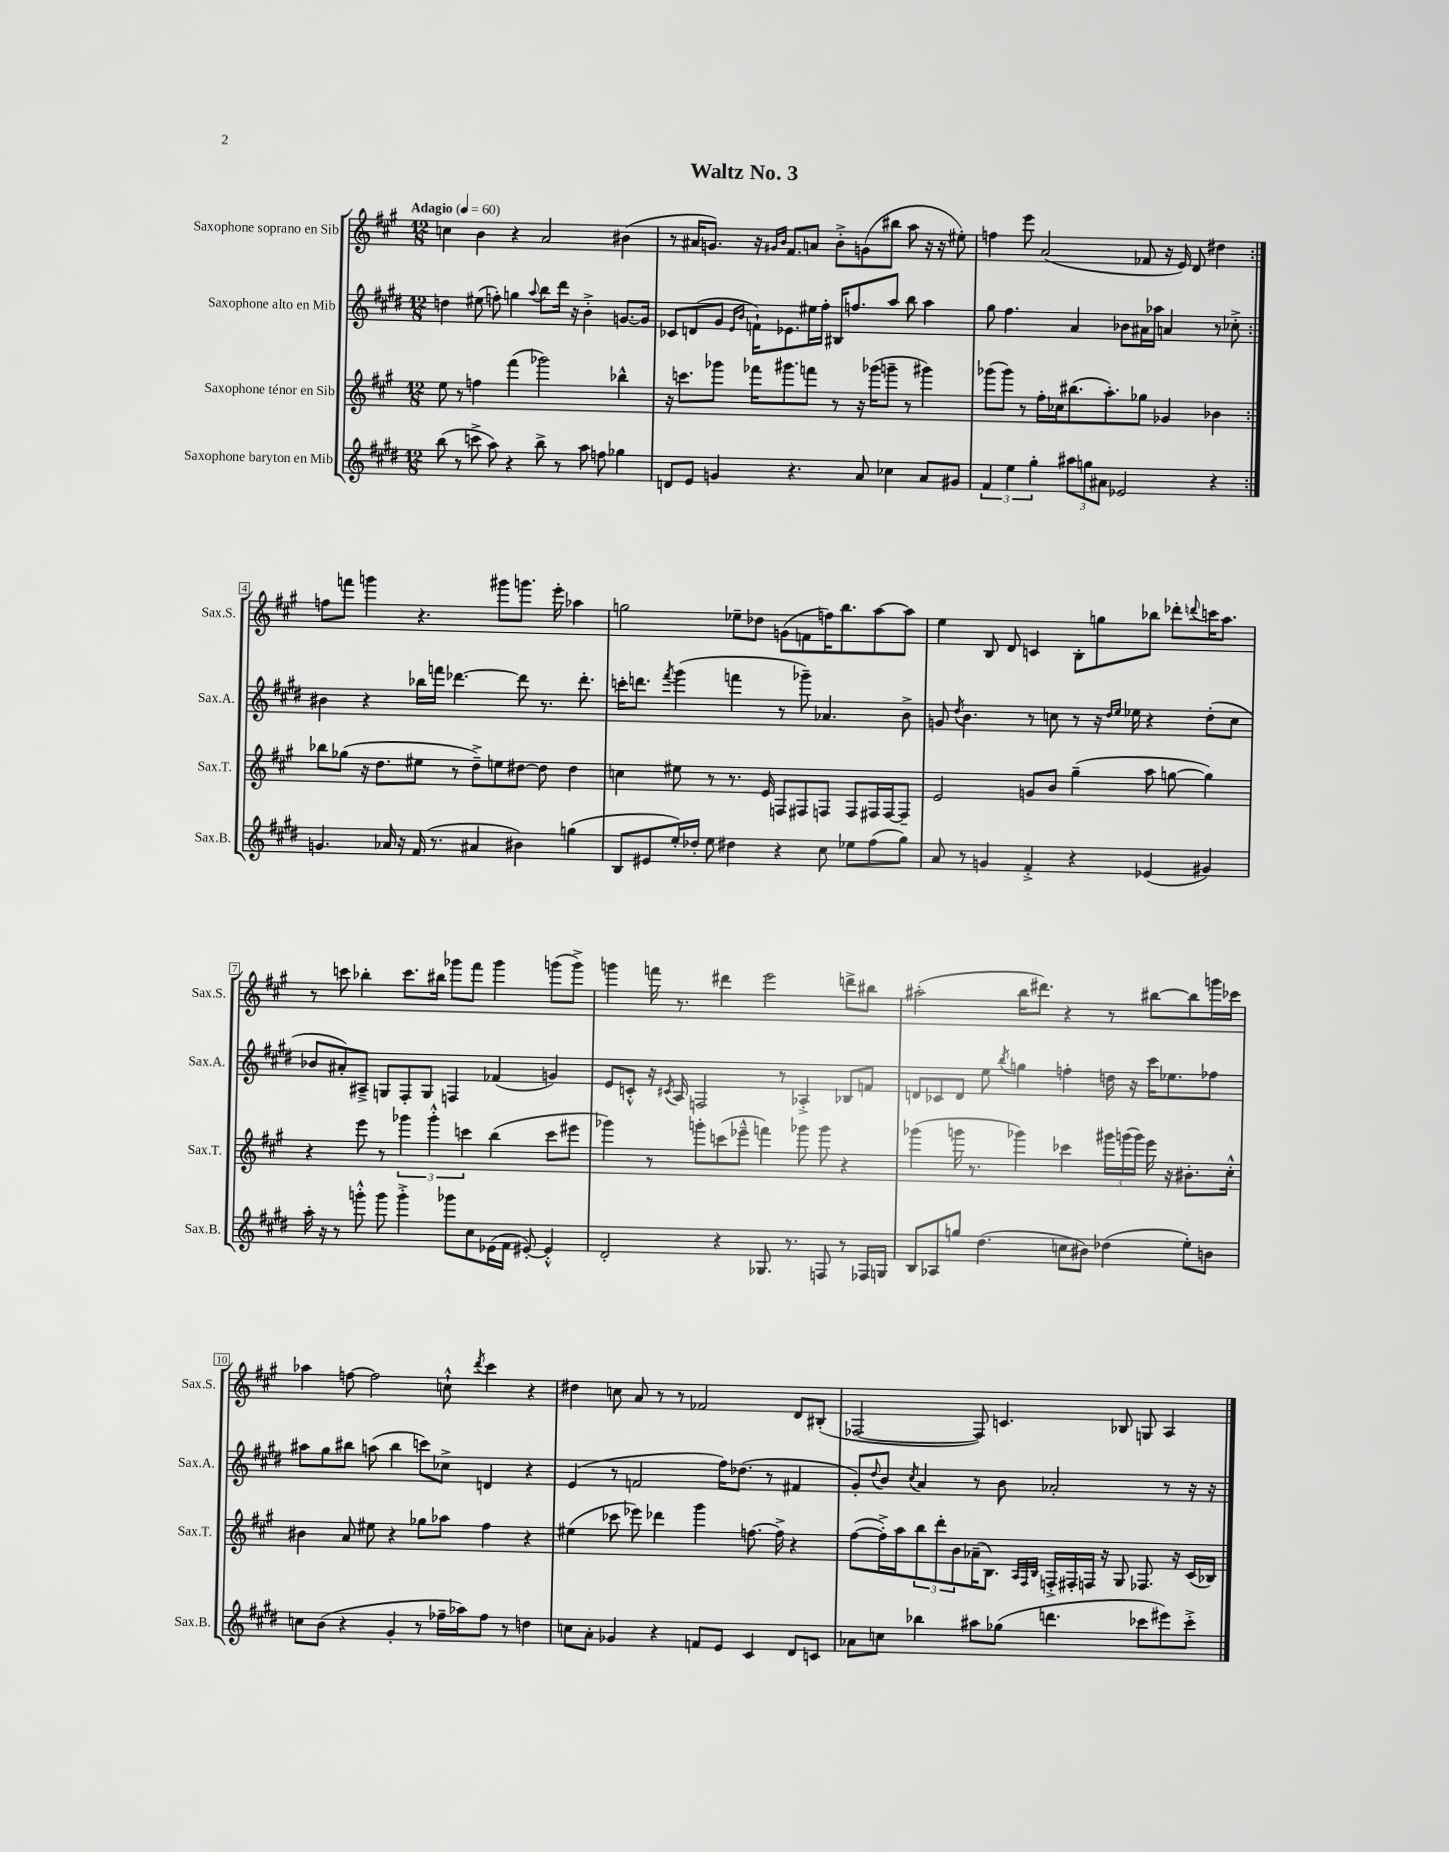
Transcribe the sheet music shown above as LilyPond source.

\header { title = "Waltz No. 3" }
<<
\new StaffGroup <<
\new Staff = "s0" \with { instrumentName = "Saxophone soprano en Sib" shortInstrumentName = "Sax.S." } {
    \clef treble \key a \major \numericTimeSignature \time 12/8 \tempo "Adagio" 4 = 60
    \repeat volta 2 { c''4 b'4 r4 a'2 bis'4( |
    r8 ais'16 g'8.) r16 \grace { gis'16 b'16 } fis'8. a'8 b'8-.-> g'8( bis''8 a''8 r16 r16 eis''8-.) |
    f''4 e'''8 a'2( fes'8 r16 e'16) d'8 dis''4 | }
    f''8 f'''8 g'''4 r4. gis'''8 g'''8. e'''16-. aes''4 |
    g''2 ees''8-- des''8 g'8( f'8 f''16) b''8. a''8~ a''8 |
    e''4 b8 d'8 c'4 b8-. g''8 bes''8 des'''8-. \appoggiatura { d'''8 } c'''16 a''8. |
    r8 c'''8 bes''4-. c'''8. bis''16 ges'''8 fis'''8 ges'''4 g'''8( g'''8->) |
    g'''4 f'''16 r8. dis'''4 e'''2 d'''8-> bis''8 |
    ais''2-.( b''16 dis'''8.) r4 r8 bis''8~ bis''8 g'''16 ces'''16 |
    aes''4 f''8~ f''2 c''8-!-^ \acciaccatura { d'''8 } cis'''4 r4 |
    dis''4 c''8 a'8 r8 r8 fes'2 d'8 bis8-.( |
    fes2~ fes8) c'4. bes8 g8 a4 \bar "|." |
}
\new Staff = "s1" \with { instrumentName = "Saxophone alto en Mib" shortInstrumentName = "Sax.A." } {
    \clef treble \key e \major \numericTimeSignature \time 12/8
    \repeat volta 2 { d''4 eis''8( f''8-.) g''4 \appoggiatura { a''8 } b''8 dis'''16 r16 b'4-.-> g'8.~ g'16 |
    ces'8 d'8( gis'8 \grace { e'16 b'16 } f'16-!) ees'8. eis''16 fis''16-. bis16 f''8. a''8 b''8 a''4 |
    gis''8 fis''4. a'4 bes'8 ais'16 aes''16 a'4 r8 ces''8-.-> | }
    bis'4 r4 bes''16 f'''16 des'''4.~ des'''8 r8. des'''8.-. |
    c'''16-. d'''8. \acciaccatura { fis'''8 } gis'''4( f'''4 r8 ges'''8--) aes'4. b'8-> |
    g'8 \acciaccatura { dis''8 } b'4. r8 c''8 r8 r16 \grace { dis''16 e''16 } ees''16 r4 dis''8-.( c''8 |
    bes'8 ais'8-.) ais8---> g8 fis8-. g8 f4 fes'4( g'4) |
    e'8 c'8-.-^ r16 \acciaccatura { cis'8 } a16 f2 r8 aes4-.-> bes8 f'8 |
    d'8 ces'8 d'8 e''8 \acciaccatura { b''8 } g''4 f''4-. d''16 r16 cis'''16 ees''8. fes''8 |
    ais''8 gis''8 bis''8 a''8( bis''4 c'''8) ces''8-> d'4 r4 |
    e'4( r8 f'2 fis''16) des''8.( r8 fis'4 |
    gis'8-.) \appoggiatura { dis''8 } b'8 \acciaccatura { cis''8 } a'4 r8 b'8 aes'2-. r8 r16 r16 \bar "|." |
}
\new Staff = "s2" \with { instrumentName = "Saxophone ténor en Sib" shortInstrumentName = "Sax.T." } {
    \clef treble \key a \major \numericTimeSignature \time 12/8
    \repeat volta 2 { e''8 r8 f''4 fis'''4( ges'''2) bes''4-^ |
    r16 c'''8. ges'''8 fes'''16 gis'''8. f'''8 r8 r16 ges'''16( g'''8-- r8 gis'''4) |
    ges'''8( ges'''8) r8 fis''16-. ces''16 bis''8.( a''8.-.) ges''8 ges'4 bes'4 | }
    bes''8 ges''8( r16 d''8. eis''8 r8 d''8--->) e''8 dis''8~ dis''8 dis''4 |
    c''4 eis''8 r8 r8. e'16 f8 fis8 f8 f8 fis16 fis16~ fis8-- |
    e'2 g'8 b'8 gis''4--( a''8 g''8~ g''4) |
    r4 e'''8 r8 \tuplet 3/2 { ges'''4 ges'''4-.-^ c'''4 } b''4( c'''8 eis'''8 |
    ges'''4) r8 g'''8-. c'''8( ees'''8---^ f'''4) ges'''8 ges'''8 r4 |
    ges'''4( g'''16 r8. ges'''4) ces'''4 \tuplet 3/2 { gis'''16 g'''16( g'''16) } e'''16 r16 bis'8.-. cis''16-.-^ |
    bis'4 a'8 eis''8 r4 ges''8 aes''8 fis''4 r4 |
    eis''4( ces'''8 ees'''8) des'''4 gis'''4 f''8.~ f''16-> r4 |
    fis''8~( fis''16-.->) a''16 \tuplet 3/2 { b''8 d'''8-. b'8 } aes'16--( b8.) \grace { a32 fis32 b32 } f16-.-> fis16-. f16 r16 gis8 fes8. r16 cis'16( bes16) \bar "|." |
}
\new Staff = "s3" \with { instrumentName = "Saxophone baryton en Mib" shortInstrumentName = "Sax.B." } {
    \clef treble \key e \major \numericTimeSignature \time 12/8
    \repeat volta 2 { b''8( r8 c'''8-> a''8) r4 b''8-> r8 a''8 f''8 ges''4 |
    d'8 e'8 g'4 r4. a'8 ces''4 a'8 gis'8 |
    \tuplet 3/2 { fis'4 e''4 gis''4-. } \tuplet 3/2 { ais''8 g''8 ais'8 } ees'2 r4 | }
    g'4. aes'16 r16 fis'16( r8. ais'4 bis'4) g''4( |
    b8 eis'8 e''16-.) des''16-. e''8 dis''4 r4 cis''8 ees''8 fis''8( gis''8) |
    a'8 r8 g'4 fis'4-.-> r4 ees'4( gis'4) |
    a''16-. r16 r8 g'''8-.-^ g'''8 g'''4-.-> ges'''8 cis''8 ees'16( fis'16 eis'8~-.) eis'4-.-^ |
    dis'2-. r4 ges8. r8. f8 r8 fes16 g16 |
    b8 aes8 g''8 dis''4.( c''8 bis'8) des''4( e''8-.) b'8 |
    c''8 b'8( r4 gis'4-. r8 fes''16-- aes''16) fes''8 r8 d''4 |
    c''8 a'8-. ges'4 r4 f'8 e'8 cis'4 dis'8 c'8 |
    aes'8 c''8 bes''4 ais''8 ges''8( d'''4. ces'''8 eis'''8) ces'''8-.-> \bar "|." |
}
>>
>>
\layout { \context { \Score \override BarNumber.stencil = #(make-stencil-boxer 0.1 0.3 ly:text-interface::print) } }
